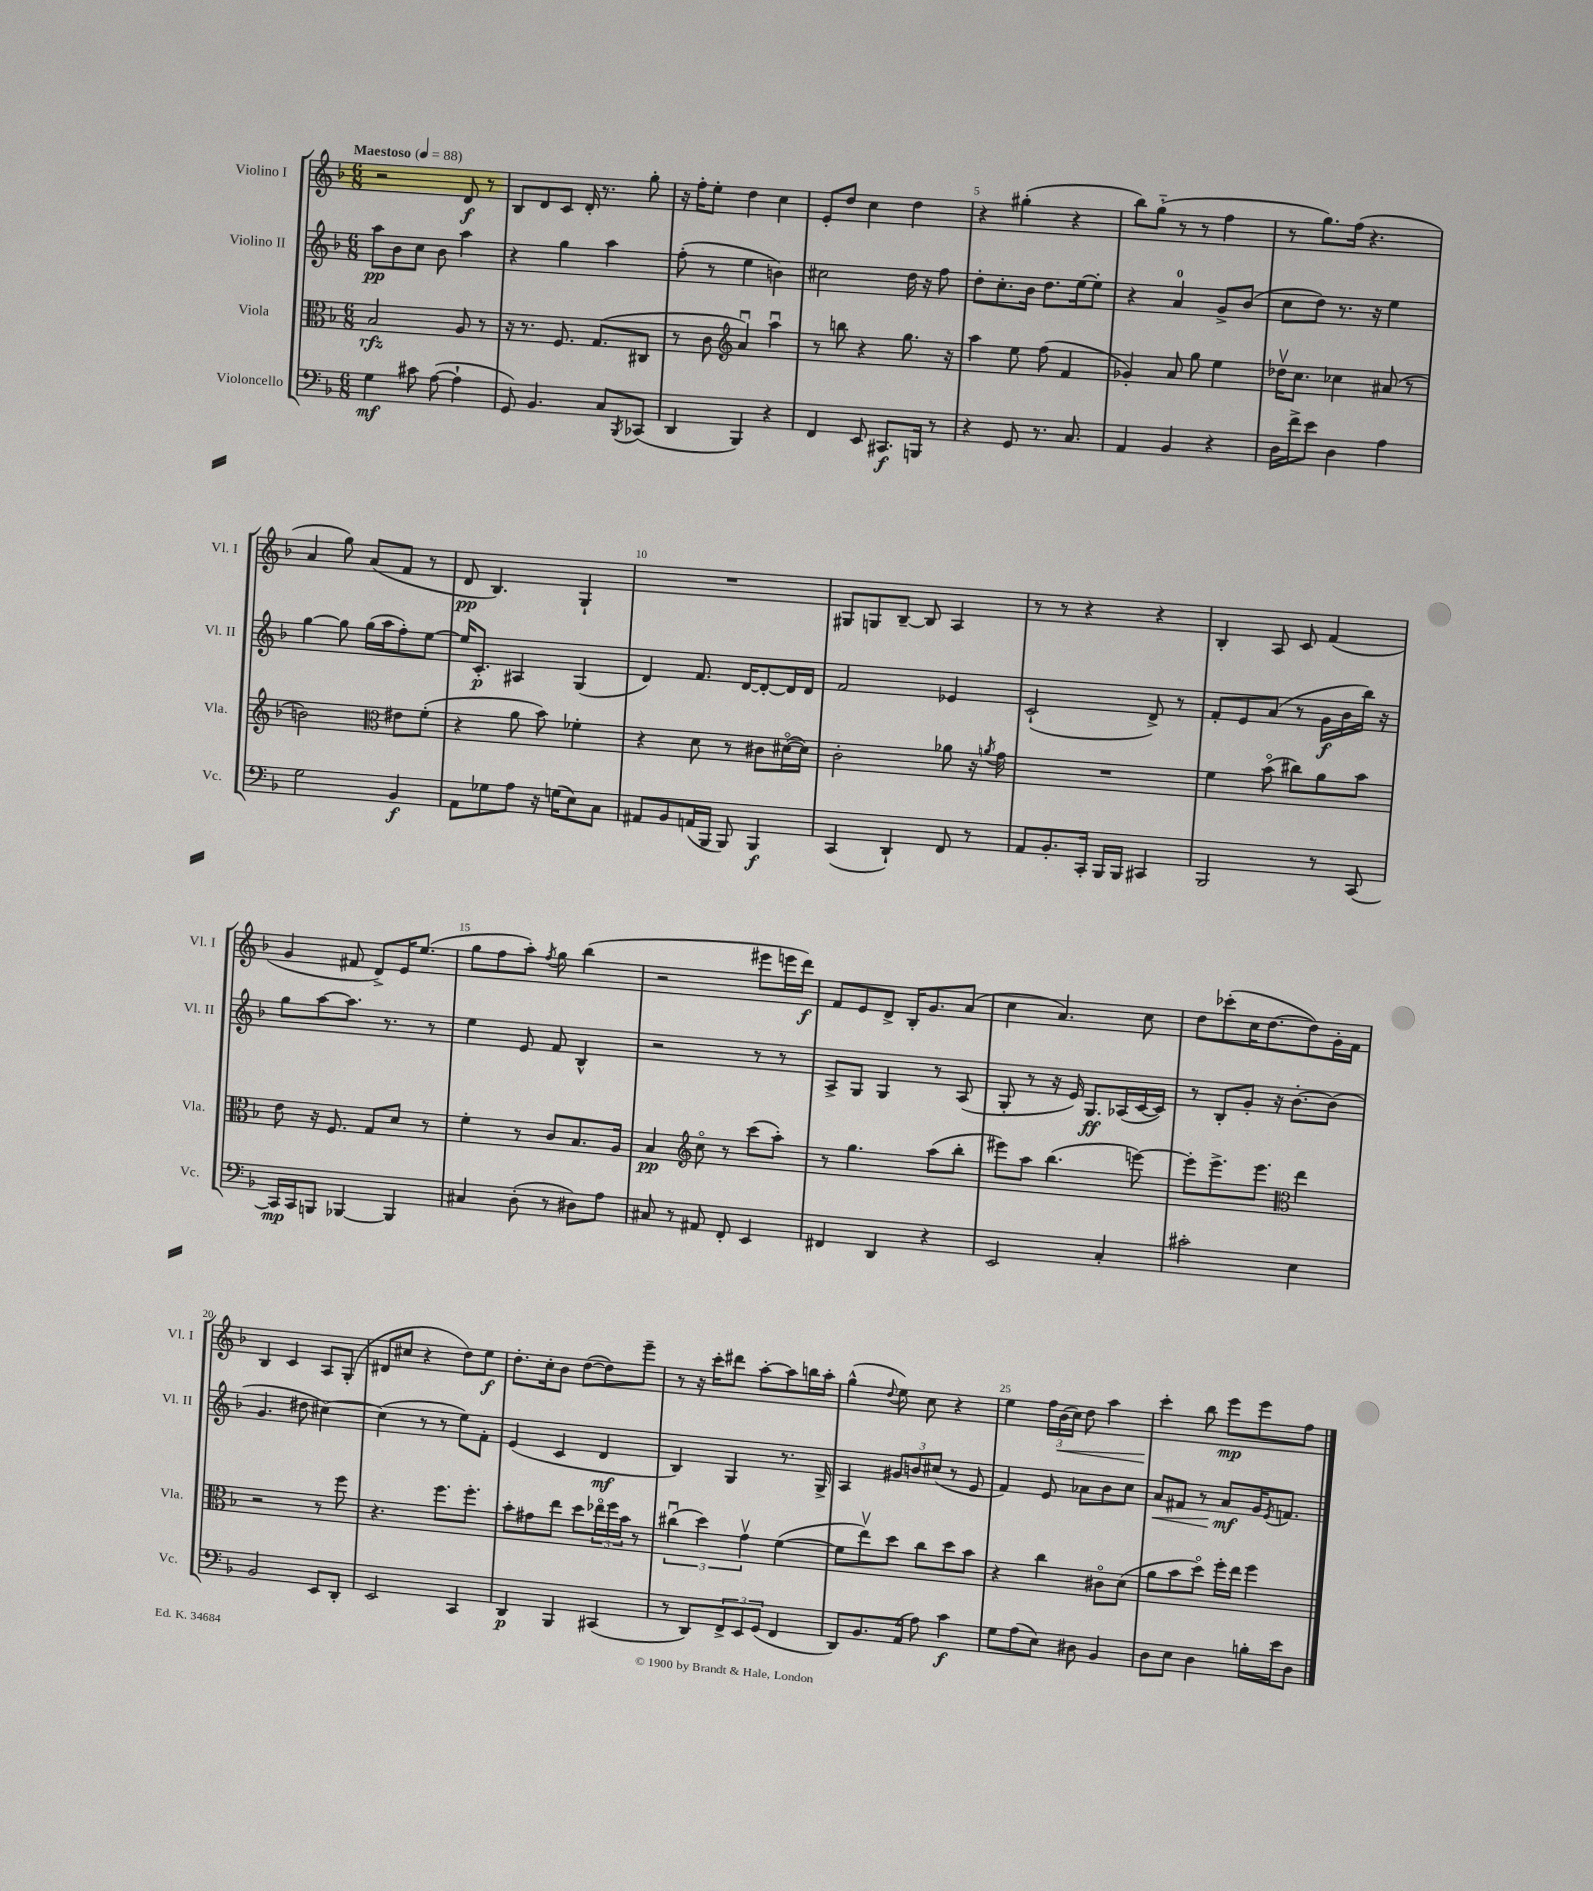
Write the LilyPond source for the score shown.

<<
\new StaffGroup <<
\new Staff = "s0" \with { instrumentName = "Violino I" shortInstrumentName = "Vl. I" } {
    \clef treble \key f \major \numericTimeSignature \time 6/8 \tempo "Maestoso" 4 = 88
    r2 d'8\f r8 |
    bes8 d'8 c'8 d'16-. r8. g''8-. |
    r16 f''16-. e''8-. d''4 c''4 |
    e'8-. d''8 c''4 d''4 |
    r4 gis''4-.( r4 |
    bes''8) g''8-_( r8 r8 f''4 |
    r8 g''8.) f''16( r4. |
    a'4 g''8) a'8( f'8 r8 |
    d'8\pp bes4.) g4-! |
    R2. |
    gis8 g8 bes8~-- bes8 a4 |
    r8 r8 r4 r4 |
    bes4-. a8 c'8 f'4( |
    g'4 fis'8 d'8->) e'16 e''8.( |
    g''8 f''8 a''8-.) \acciaccatura { f''8 } g''8 bes''4( |
    r2 eis'''8 e'''16 d'''16\f) |
    f'8 e'8 d'8-> bes16-. g'8. a'8( |
    c''4 a'4.) c''8 |
    d''8 ces'''8-.( c''16 d''8.~ d''8) g'16-. f'16 |
    bes4 c'4 a8 g8-.( |
    dis'8 cis''8 r4 d''8) e''8\f |
    d''8.-. c''16-. bes'8 d''8~( d''8) e'''8-- |
    r8 r16 c'''16-. dis'''8 a''8~-. a''8 b''16 a''16-. |
    g''4-^( \appoggiatura { d''8 } e''8) c''8 r4 |
    e''4 \tuplet 3/2 { f''16 bes'16\<( c''16) } d''8 a''4 |
    c'''4-.\! bes''8 e'''8\mp e'''8 f''8 \bar "|." |
}
\new Staff = "s1" \with { instrumentName = "Violino II" shortInstrumentName = "Vl. II" } {
    \clef treble \key f \major \numericTimeSignature \time 6/8
    a''8\pp bes'8 c''8 bes'8 a''4 |
    r4 g''4 a''4 |
    f''8-.( r8 e''4 b'4) |
    cis''2 d''16 r16 f''8 |
    d''8-. c''8.-. bes'16 d''8. e''16~ e''8-. |
    r4 a'4-0 g'8-> bes'8( |
    c''8 d''8) r8. r16 e''4 |
    g''4~ g''8 g''16( a''16 f''8-.) e''8~ |
    e''16 c'8.-.\p ais4 g4( |
    d'4) f'8. d'16~ d'8~-. d'16 d'16 |
    f'2 ees'4 |
    c'2-!( d'8->) r8 |
    f'8-. e'8 a'8( r8 g'16\f bes'16 bes''16) r16 |
    g''8 a''8~ a''8. r8. r8 |
    e''4 e'8 f'8 bes4-^ |
    r2 r8 r8 |
    a8-> g8 g4 r8 a8( |
    g8-. r8 r16 e'16) g8.\ff aes16( c'16~ c'16) |
    r8 bes8-. g'8-. r16 bes'8.~-. bes'8( |
    g'4. dis''8 cis''4~) |
    cis''4( r8 r8 e''8) f'8-. |
    e'4( c'4 d'4\mf |
    bes4) g4 r8. g16-> |
    a4 \tuplet 3/2 { gis'8 b'8 cis''8( } r8 e'8 |
    f'4) e'8 aes'8 bes'8 c''8 |
    a'8\< fis'8 r8 a'8\mf\! g'16 \acciaccatura { e'8 } f'8. \bar "|." |
}
\new Staff = "s2" \with { instrumentName = "Viola" shortInstrumentName = "Vla." } {
    \clef alto \key f \major \numericTimeSignature \time 6/8
    bes2\rfz a8 r8 |
    r16 r8. f8. g8.( cis8 |
    r8 c'8 \clef treble a'4\downbow) a''4\downbow |
    r8 b''8 r4 g''8. r16 |
    a''4 e''8 f''8( f'4 |
    ges'4-.) a'8 g''8 e''4 |
    des''16\upbow c''8. ces''4 ais'8( r8 |
    b'2) \clef alto eis'8 f'8-.( |
    r4 a'8 bes'8) fes'4-. |
    r4 d'8 r8 cis'8 dis'16~\flageolet( dis'16) |
    c'2-. aes'8 r16 \acciaccatura { a'8 } g'16 |
    R2. |
    f'4 bes'8\flageolet( cis''8) a'8 bes'8 |
    e'8 r16 f8. g8 d'8 r8 |
    f'4-. r8 c'8 bes8. a16 |
    bes4\pp \clef treble c''8\flageolet r8 c'''8( a''8-.) |
    r8 g''4. a''8( bes''8-. |
    eis'''8) a''8 bes''4.( e'''8~) |
    e'''8-. e'''8.-> e'''8. \clef alto e''4 |
    r2 r8 f''8 |
    r4. f''8. f''8.-. |
    bes'8-. gis'8 e''8 d''8 \tuplet 3/2 { ees''16\flageolet f''16 bes'16 } r8 |
    \tuplet 3/2 { cis''4\downbow( d''4) g'4\upbow } f'4~( |
    f'8 e''8\upbow) d''8 c''8 d''8 bes'8 |
    r4 c''4 cis'8\flageolet d'8( |
    a'8 bes'8 d''8\flageolet) f''16-. e''16 f''4 \bar "|." |
}
\new Staff = "s3" \with { instrumentName = "Violoncello" shortInstrumentName = "Vc." } {
    \clef bass \key f \major \numericTimeSignature \time 6/8
    g4\mf cis'8 a8~( a4-! |
    g,8) bes,4. c8 \acciaccatura { bes,,8 } ces,8( |
    d,4 bes,,4) r4 |
    f,4 e,8 cis,8.\f b,,16 r8 |
    r4 g,8 r8. c8. |
    a,4 bes,4 r4 |
    d16 f'16-> e'8 d4 a4 |
    g2 bes,4\f |
    a,8 ges8 a8 r16 g16( e8) c8 |
    ais,8 bes,8 a,16( bes,,16 bes,,8) bes,,4\f |
    c,4( d,4-!) f,8 r8 |
    a,8 bes,8.-. c,16-. bes,,16 bes,,16 cis,4 |
    bes,,2 r8 c,8~ |
    c,16\mp c,16 b,,8 bes,,4~ bes,,4 |
    cis4 d8-.( r8 dis8) a8 |
    cis8 r8 ais,8 f,8-. e,4 |
    fis,4 d,4 r4 |
    e,2 c4-. |
    cis'2-. e4 |
    bes,2 e,8 d,8-. |
    e,2 c,4 |
    d,4\p bes,,4 cis,4( |
    r8 d,8) \tuplet 3/2 { f,8-> e,8 g,8( } f,4 |
    d,8) bes,8. a,16( a8) c'4\f |
    g8 a8( e8) dis8 bes,4 |
    d8 e8 d4 b16-. e'16 d8 \bar "|." |
}
>>
>>
\layout { \context { \Score \override BarNumber.break-visibility = ##(#f #t #t) barNumberVisibility = #(every-nth-bar-number-visible 5) } }
